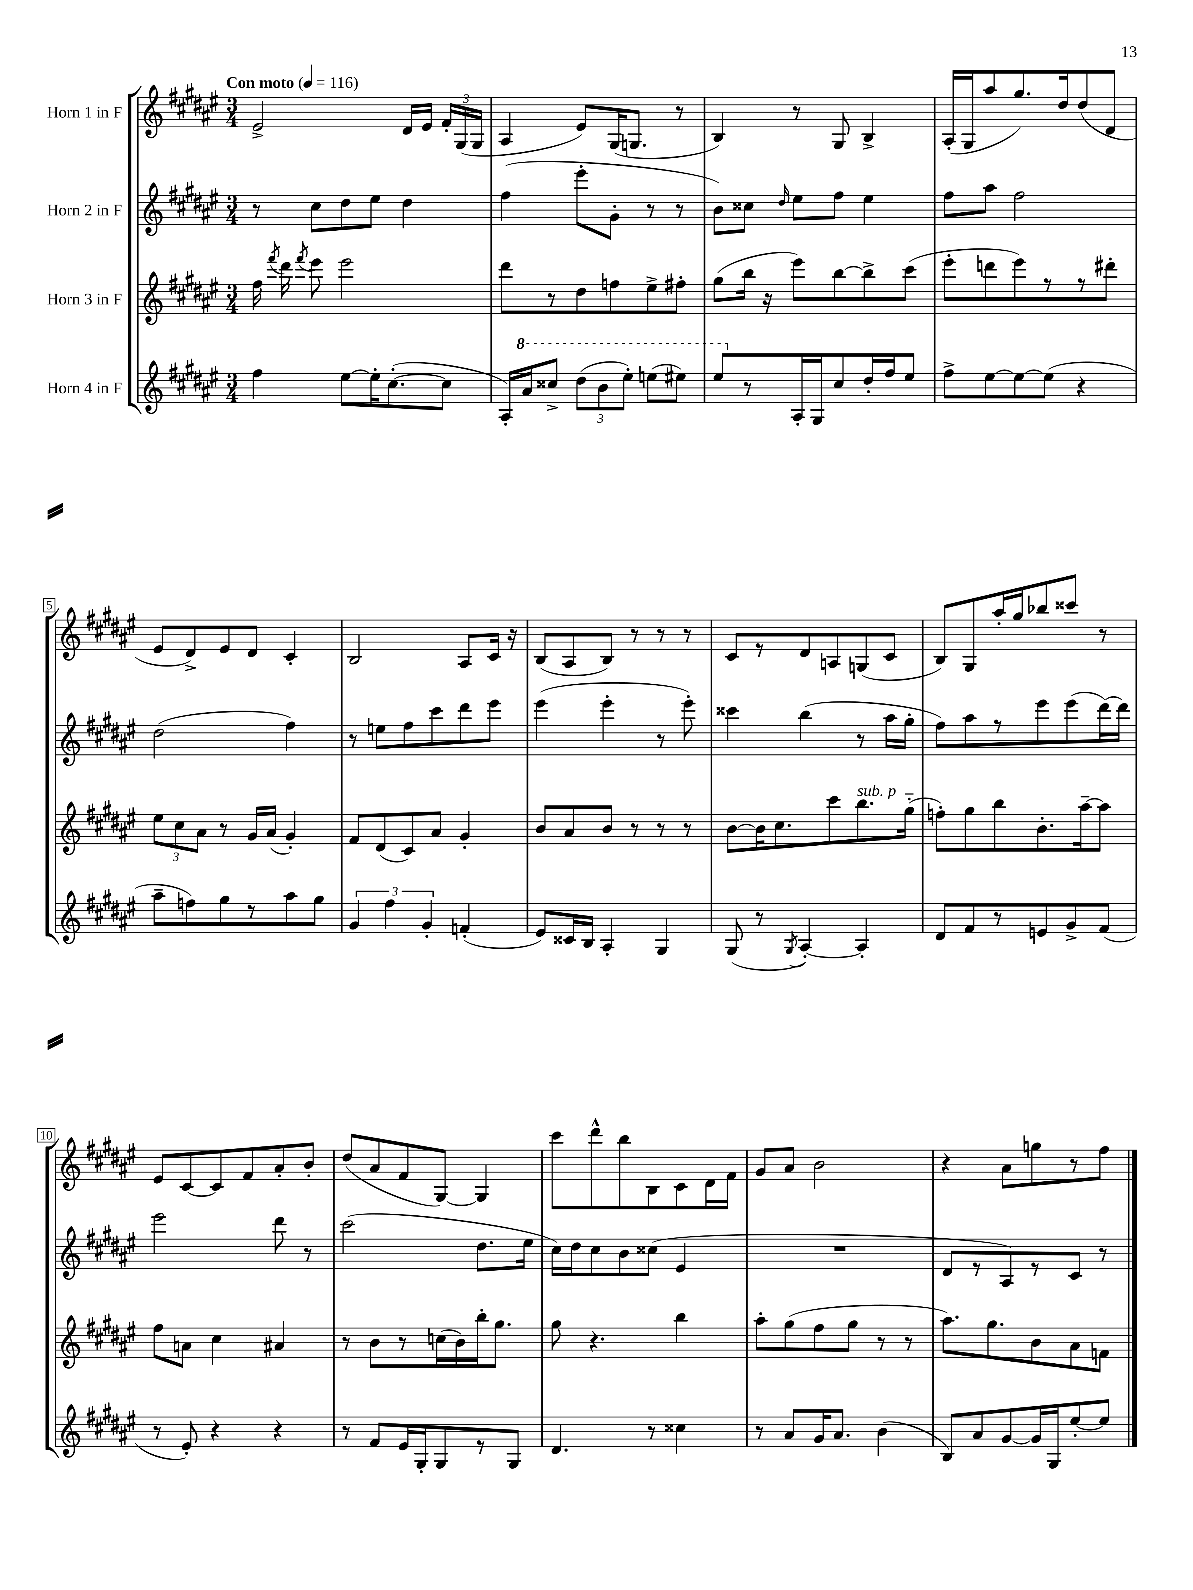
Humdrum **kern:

**kern	**kern	**kern	**kern
*staff4	*staff3	*staff2	*staff1
*clefG2	*clefG2	*clefG2	*clefG2
*k[f#c#g#d#a#e#]	*k[f#c#g#d#a#e#]	*k[f#c#g#d#a#e#]	*k[f#c#g#d#a#e#]
*M3/4	*M3/4	*M3/4	*M3/4
*MM116	*MM116	*MM116	*MM116
4ff#	16ff#	8r	2e#^
.	8qfff#	.	.
.	16ddd#	.	.
.	8qfff#	.	.
.	8eee#	8cc#	.
[8ee#	2eee#	8dd#	.
16ee#']	.	8ee#	.
([8.cc#'	.	.	.
.	.	4dd#	16d#
.	.	.	16e#
8cc#]	.	.	24f#'
.	.	.	(24G#
.	.	.	24G#
=	=	=	=
16A#')	8ddd#	(4ff#	4A#
16aa#	.	.	.
8ccc##^	8r	.	.
(12ddd#	8dd#	8eee#'	8e#)
12bb	.	.	.
.	8ff	8g#'	(16G#
12eee#')	.	.	.
.	.	.	8.G
(8eee	8ee#^	8r	.
8eee#)	8ff#'	8r	8r
=	=	=	=
8eee#	(8gg#	8b)	4B)
8r	16bb	8cc##	.
.	16r	.	.
.	.	16qqdd#	.
16A#'	8eee#)	8ee#	8r
16G#	.	.	.
8cc#	[8bb	8ff#	8G#
16dd#'	8bb^]	4ee#	4B^
16ff#	.	.	.
8ee#	(8ccc#	.	.
=	=	=	=
8ff#^	8eee#'	8ff#	(16A#'
.	.	.	16G#
[8ee#	8ddd	8aa#	8aa#
8ee#_	8eee#)	2ff#	8.gg#)
(8ee#]	8r	.	.
.	.	.	16dd#
4r	8r	.	(8dd#
.	8ddd#'	.	8d#
=	=	=	=
8aa#~	12ee#	(2dd#	8e#
.	12cc#	.	.
8ff)	.	.	8d#^)
.	12a#	.	.
8gg#	8r	.	8e#
8r	16g#	.	8d#
.	(16a#	.	.
8aa#	4g#')	4ff#)	4c#'
8gg#	.	.	.
=	=	=	=
6g#	8f#	8r	2B
.	(8d#	8ee	.
6ff#	.	.	.
.	8c#)	8ff#	.
6g#'	.	.	.
.	8a#	8ccc#	.
(4f'	4g#'	8ddd#	8A#
.	.	8eee#	16c#
.	.	.	16r
=	=	=	=
8e#)	8b	(4eee#	(8B
16c##	8a#	.	8A#
16B	.	.	.
4A#'	8b	4eee#'	8B)
.	8r	.	8r
4G#	8r	8r	8r
.	8r	8eee#')	8r
=	=	=	=
(8G#	[8b	4ccc##	8c#
8r	16b]	.	8r
.	8.cc#	.	.
8qG#	.	.	.
[4A#')	.	(4bb	8d#
.	8ccc#	.	8A
4A#']	8.bb	8r	(8G
.	.	16aa#	8c#
.	(16gg#'~	16gg#'	.
=	=	=	=
8d#	8ff')	8ff#)	8B)
8f#	8gg#	8aa#	8G#
8r	8bb	8r	16aa#'
.	.	.	16gg#
8e	8.b'	8eee#	8bb-
8g#^	.	(8eee#	8ccc##
.	[16aa#~	.	.
(8f#	8aa#]	[16ddd#)	8r
.	.	16ddd#]	.
=	=	=	=
8r	8ff#	2eee#	8e#
8e#')	8a	.	[8c#
4r	4cc#	.	8c#]
.	.	.	8f#
4r	4a#	8ddd#	8a#'
.	.	8r	8b'
=	=	=	=
8r	8r	(2ccc#	(8dd#
8f#	8b	.	8a#
16e#	8r	.	8f#
16G#'	.	.	.
8G#	(16cc	.	[8G#)
.	16b)	.	.
8r	16bb'	8.dd#	4G#]
.	8.gg#	.	.
8G#	.	.	.
.	.	16ee#	.
=	=	=	=
4.d#	8gg#	16cc#)	8ccc#
.	.	16dd#	.
.	4.r	8cc#	8ddd#^^
.	.	8b	8bb
8r	.	(8cc##	8B
4cc##	4bb	4e#	8c#
.	.	.	16d#
.	.	.	16f#
=	=	=	=
8r	8aa#'	2.r	8g#
8a#	(8gg#	.	8a#
16g#	8ff#	.	2b
8.a#	.	.	.
.	8gg#	.	.
(4b	8r	.	.
.	8r	.	.
=	=	=	=
8B)	8.aa#)	8d#	4r
8a#	.	8r	.
.	8.gg#	.	.
[8g#	.	8A#)	8a#
16g#]	8b	8r	8gg
16G#	.	.	.
[8ee#'	8a#	8c#	8r
8ee#]	8f	8r	8ff#
==	==	==	==
*-	*-	*-	*-
